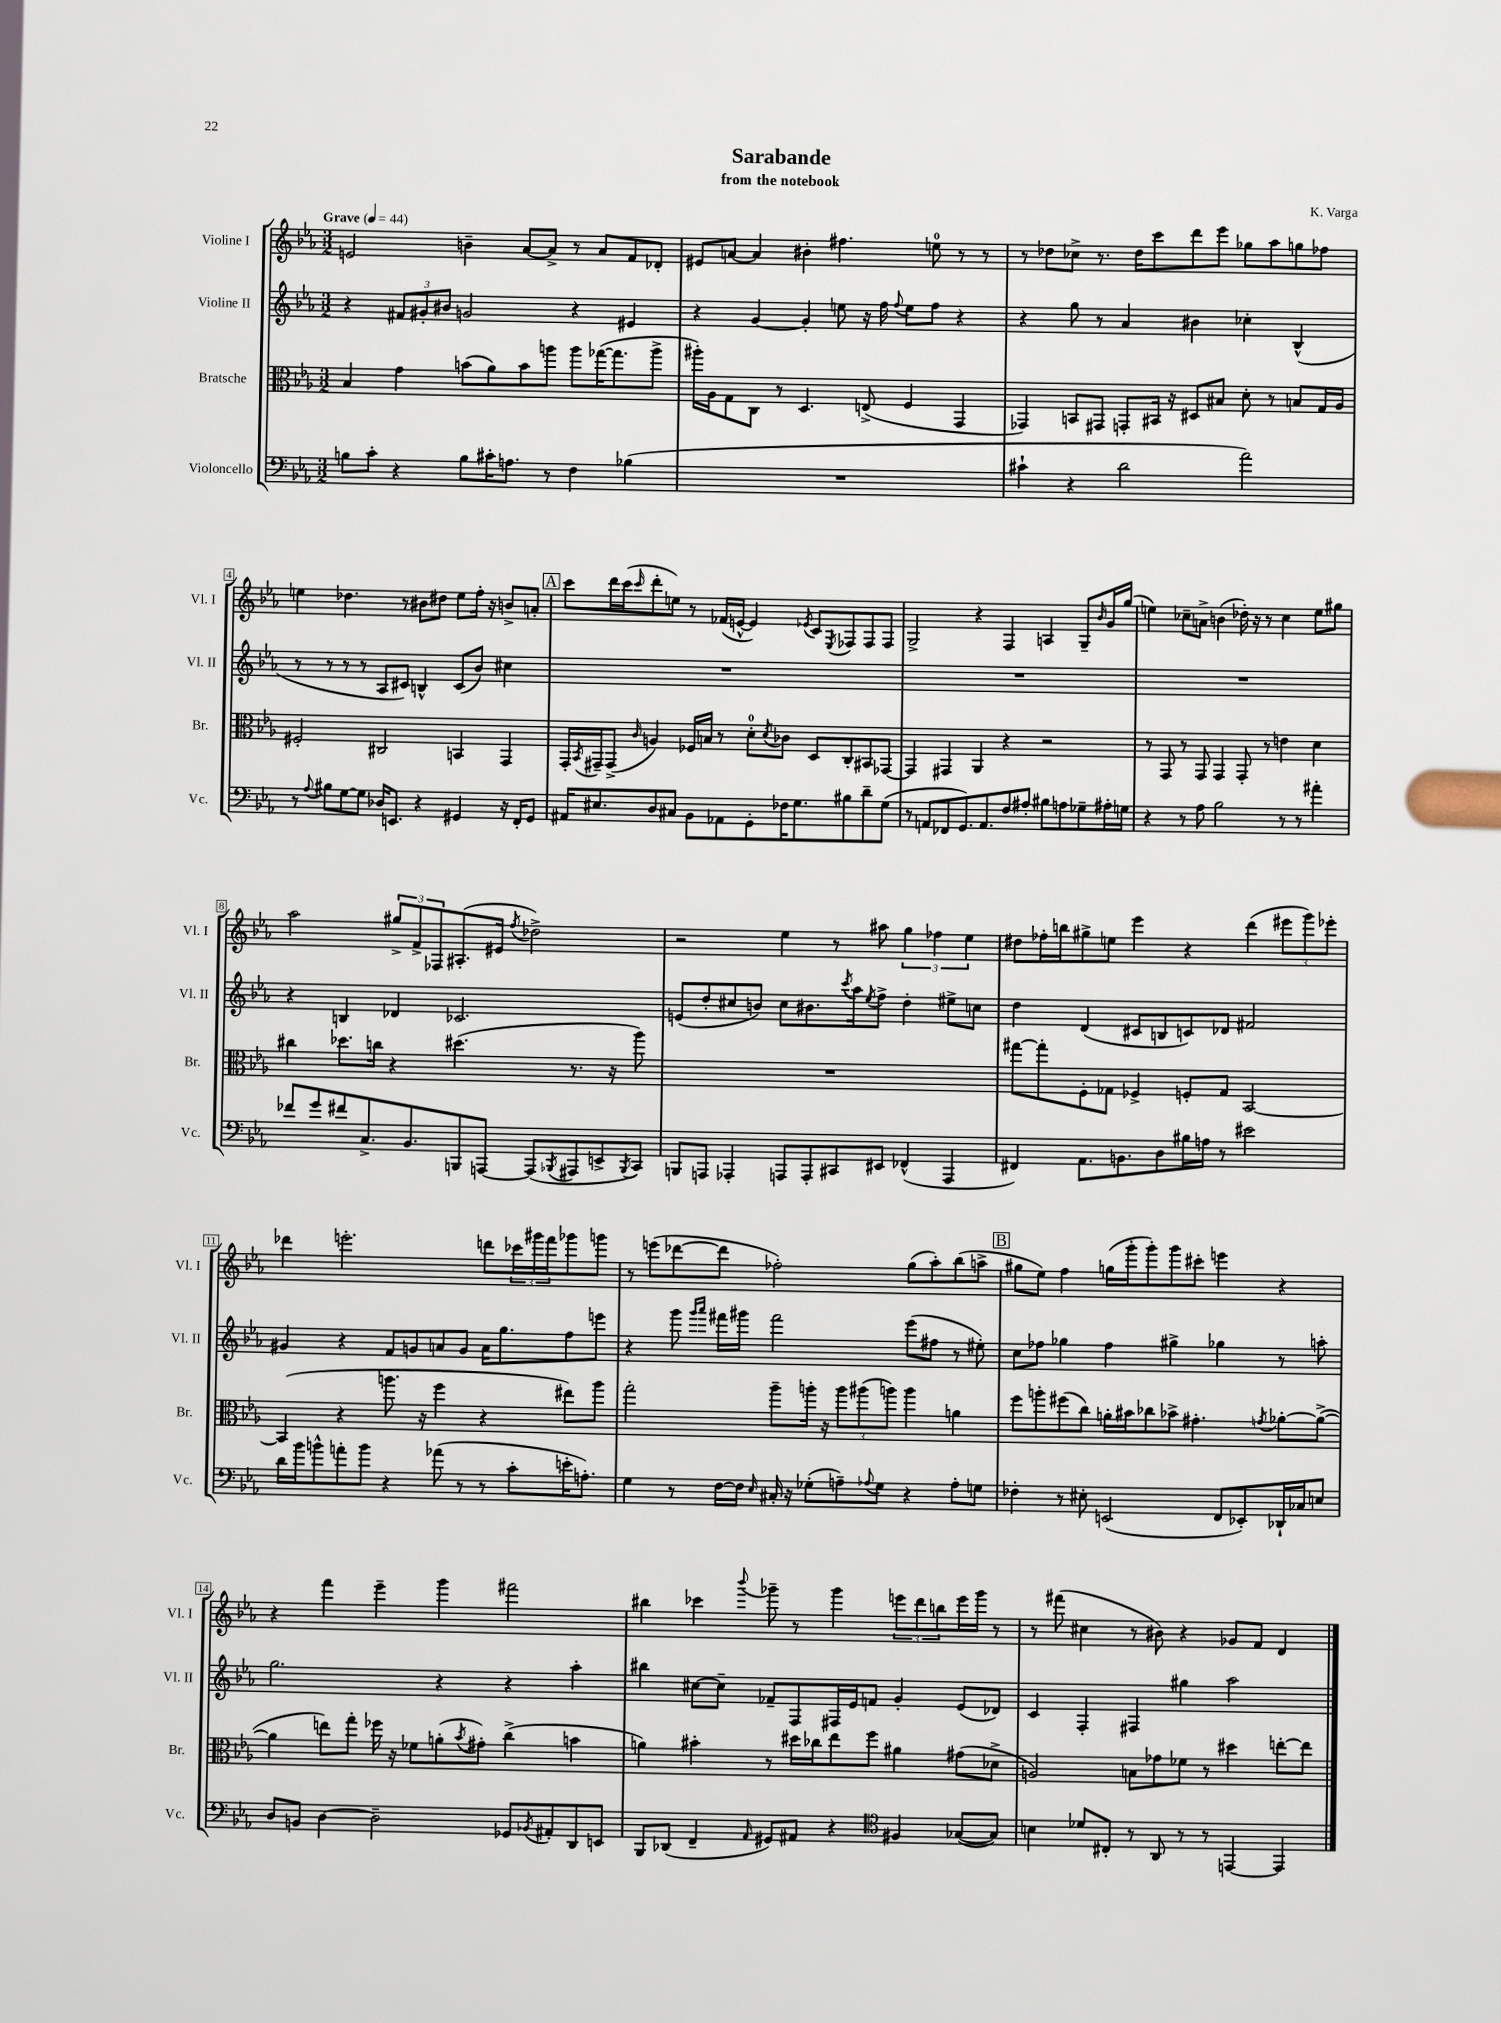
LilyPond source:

\header { title = "Sarabande" composer = "K. Varga" subtitle = "from the notebook" }
<<
\new StaffGroup <<
\new Staff = "s0" \with { instrumentName = "Violine I" shortInstrumentName = "Vl. I" } {
    \clef treble \key ees \major \numericTimeSignature \time 3/2 \tempo "Grave" 4 = 44
    e'2 b'4-- aes'8~ aes'8-> r8 aes'8 f'8 des'8-. |
    eis'8 a'8~ a'4 bis'4-. fis''4. e''8-0 r8 r8 |
    r8 des''8 ces''8-> r8. des''16 c'''8 d'''8 ees'''8 ges''8 aes''8 g''8 fes''8 |
    e''4 des''4. r8 bis'8 dis''8 e''8 f''16-. r16 b'8-> a'8-. |
    \mark \markup { \box "A" } c'''8 d'''16 c'''16( \grace { c'''16 } d'''8-. e''8) r8 fes'16( e'16~-^ e'4) \acciaccatura { ees'8 } c'8 \acciaccatura { ees8 } fes8 fes8 fes8 |
    g2-> r4 f4 a4 g8-- \grace { bes'16 } g'16 g''16( |
    e''4) ces''8-- a'8-> b'4( des''16-.) r16 r8 ces''4 e''8 gis''8 |
    aes''2 \tuplet 3/2 { gis''8-> f'8-> fes8 } ais8.-.( eis'16 \acciaccatura { f''8 } des''2->) |
    r2 ees''4 r8 ais''8 \tuplet 3/2 { g''4 fes''4 ees''4 } |
    dis''8 fes''16-. b''16 gis''8-> e''8 ees'''4 r4 d'''4( \tuplet 3/2 { eis'''8 g'''8) ees'''8-. } |
    des'''4 e'''2.-. d'''8 \tuplet 3/2 { ces'''16 gis'''16 f'''16 } ges'''8 g'''8 |
    r8 e'''8( des'''8~ des'''8 fes''2-.) g''8( aes''8-.) bes''8( a''8-> |
    \mark \markup { \box "B" } gis''8 ees''8) f''4 g''16( g'''16-. g'''8-.) g'''8 cis'''8-. e'''4 r4 |
    r4 f'''4 ees'''4-- g'''4 fis'''2 |
    bis''4 ces'''4 \appoggiatura { bes'''8 } ges'''8-- r8 ges'''4 \tuplet 3/2 { e'''8 d'''8 b''8 } e'''16 ges'''16 r8 |
    r8 fis'''8( cis''4 r8 bis'8) r4 ges'8 f'8 d'4 \bar "|." |
}
\new Staff = "s1" \with { instrumentName = "Violine II" shortInstrumentName = "Vl. II" } {
    \clef treble \key ees \major \numericTimeSignature \time 3/2
    r4 \tuplet 3/2 { fis'8 gis'8-. bis'8 } g'2 r4 eis'4 |
    r4 g'4~ g'4-. e''8 r16 f''16 \appoggiatura { f''8 } e''8 f''8 r4 |
    r4 g''8 r8 aes'4 bis'4 ces''4-. bes4-^( |
    r8 r8 r8 r8 aes8 cis'8) b4-^ cis'8( bes'8) cis''4 |
    \mark \markup { \box "A" } R1. |
    R1. |
    R1. |
    r4 b4 des'4 ces'2. |
    e'8( d''8-. cis''8 b'8) cis''8 bis'8. \acciaccatura { c'''8 } aes''16 \acciaccatura { ees''8 } f''8-> d''4-. eis''8-> c''8 |
    d''4 d'4( cis'8 b8 c'8) des'8 fis'2 |
    gis'4 r4 f'8 g'8 a'8 g'8 a'16 g''8. f''8 e'''8 |
    r4 g'''8 \grace { g'''16 aes'''16 } fis'''16 gis'''16 fis'''2 ees'''8( fis''8 r8 eis''8-.) |
    \mark \markup { \box "B" } c''8 fes''8 ges''4 fes''4 gis''4-> ges''4 r8 a''8-. |
    g''2. r4 r4 aes''4-. |
    bis''4 cis''8~ cis''8-- fes'8-- f8 fis16 ees'16 f'8 g'4-. ees'8( des'8) |
    c'4 f4-. fis4 gis''4 aes''2 \bar "|." |
}
\new Staff = "s2" \with { instrumentName = "Bratsche" shortInstrumentName = "Br." } {
    \clef alto \key ees \major \numericTimeSignature \time 3/2
    bes4 g'4 b'8( aes'8) b'8 a''8 a''8 ges''16~( ges''8. a''8-> |
    ais''16-.) aes16 g8 c8 r8 d4. e8->( f4 g,4 |
    ges,4) b,8 gis,8 g,8-. bis,16 r16 dis8 bis8 d'8-. r8 b8 g16 aes16 |
    fis2-. cis2 b,4 g,4 |
    \mark \markup { \box "A" } g,16-. \acciaccatura { bes,8 } gis,16-- gis,8->( \grace { c'16 } a4) fes16 b16 r8 d'8-0-. \acciaccatura { d'8 } ces'8 d8 c8-. bis,8 ges,8~ |
    ges,4 gis,4 aes,4 r4 r2 |
    r8 g,8 r8 g,8 g,4 g,8-. r8 e'4 d'4 |
    cis''4 des''8. c''16 r4 dis''4.( r8. r16 aes''8) |
    R1. |
    gis''8~ gis''8-. f8-. ges8 fes4-> f8-. ges8 bes,2~ |
    bes,4( r4 a''8. r16 f''4 r4 eis''8) a''8 |
    g''2-. aes''8-- a''16-. r16 \tuplet 3/2 { a''8 ais''8( a''8) } a''4 a'4 |
    \mark \markup { \box "B" } f''8 a''8-. fis''8( c''8) a'16-. bis'16 ces''8 bes'8-> gis'4.-. \acciaccatura { g'8 } aes'8~-. aes'8~->( |
    aes'4 e''8) g''8-. fes''16 r16 fes'8 a'8-.( \acciaccatura { bes'8 } gis'8-.) c''4->( b'4 |
    a'4) bis'4-. r8 dis''16 ces''16 ees''8 f''8 ais'4 gis'8( des'8-> |
    a2) b8 ges'8 fes'8 r8 dis''4 e''8~-. e''8 \bar "|." |
}
\new Staff = "s3" \with { instrumentName = "Violoncello" shortInstrumentName = "Vc." } {
    \clef bass \key ees \major \numericTimeSignature \time 3/2
    b8 c'8-. r4 b8 cis'16-. a8. r8 f4 bes4( |
    R1. |
    cis'4-! r4 d'2 aes'2) |
    r8 \appoggiatura { aes8 } bis8 g8~ g8 des16 e,8. r4 gis,4 r16 f,16-. gis,8 |
    \mark \markup { \box "A" } ais,16 eis8. d8 cis8 bes,8 aes,8 g,8-. fes16 g8. bis8 d'8-- g8( |
    r8 a,8 fes,8 g,8.) a,8. f8 ais8-. bis8 a8 ges8-- ais16-. g16 |
    r4 r8 aes8 bes2 r8 r8 ais'4-. |
    fes'8 g'8 fis'8 c8.-> bes,8. b,,8 a,,8~ a,,8( \acciaccatura { bes,,8 } ais,,8 e,8-> \acciaccatura { bes,,8 } c,8) |
    b,,8 a,,8 aes,,4-. a,,8 a,,8-. cis,8 eis,8 fes,4-^( a,,4 |
    fis,4) aes,8. b,8. d8 bis16 a16 r8 eis'2 |
    d'16 bes'16 b'8-^ a'8-. b'8 r4 aes'8( r8 r8 c'8-. e'16-. a8.-.) |
    g4 r8 f16~ f16 \grace { ees16 } cis16-. r16 ges8-.( a8--) \appoggiatura { aes8 } ges8 r4 aes8-. g8 |
    \mark \markup { \box "B" } fes4-. r8 eis8-. e,2( f,8 ees,8-.) des,16-! ces16 e8 |
    d8 b,8 d4~ d2-- ges,8 \acciaccatura { bes,8 } ais,8-. d,8 e,8 |
    bes,,8 des,8( f,4-- \grace { aes,16 } gis,8) ais,8 r4 \clef tenor fis4 ges8~( ges8) |
    b4 des'8 cis8-. r8 aes,8 r8 r8 e,4~ e,4 \bar "|." |
}
>>
>>
\layout { \context { \Score \override BarNumber.stencil = #(make-stencil-boxer 0.1 0.3 ly:text-interface::print) } }
